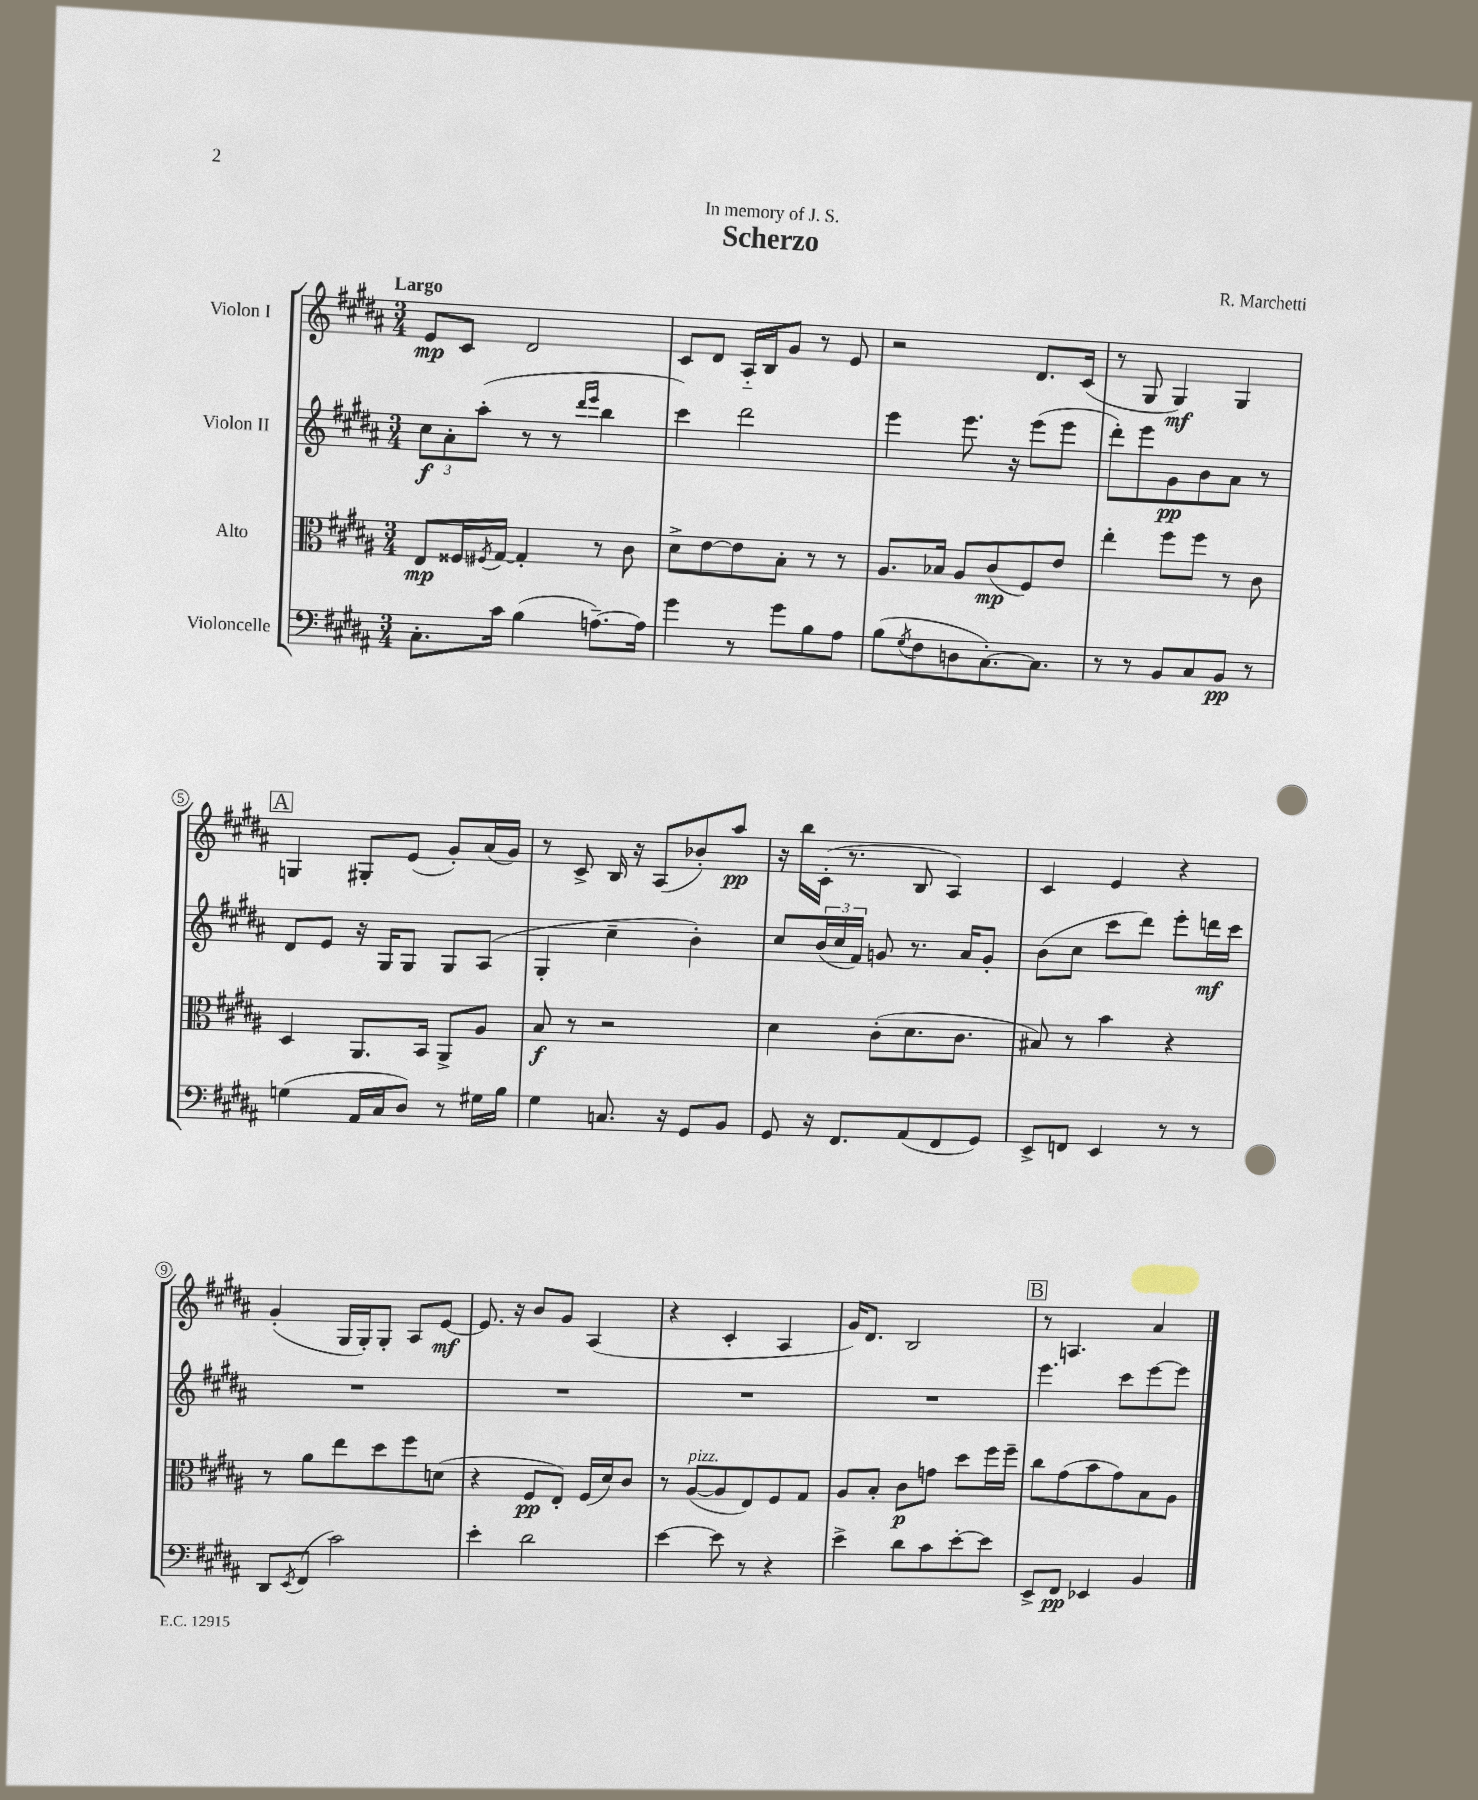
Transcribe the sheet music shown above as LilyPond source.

\header { title = "Scherzo" composer = "R. Marchetti" dedication = "In memory of J. S." }
<<
\new StaffGroup <<
\new Staff = "s0" \with { instrumentName = "Violon I" } {
    \clef treble \key b \major \numericTimeSignature \time 3/4 \tempo "Largo"
    e'8\mp cis'8 dis'2 |
    cis'8 dis'8 ais16-_ b16 gis'8 r8 e'8 |
    r2 dis'8. cis'16( |
    r8 gis8 gis4\mf) gis4 |
    \mark \markup { \box "A" } g4 gis8-. e'8( gis'8-.) ais'16( gis'16) |
    r8 cis'8-> b16 r16 ais8( bes'8-.) ais''8\pp |
    r16 b''16 cis'16-.( r8. b8 ais4) |
    cis'4 e'4 r4 |
    gis'4-.( gis16 gis16-.) gis8-. ais8 e'8~\mf |
    e'8. r16 b'8 gis'8 ais4( |
    r4 cis'4-. ais4 |
    gis'16) dis'8. b2 |
    \mark \markup { \box "B" } r8 a4. ais'4 \bar "|." |
}
\new Staff = "s1" \with { instrumentName = "Violon II" } {
    \clef treble \key b \major \numericTimeSignature \time 3/4
    \tuplet 3/2 { cis''8\f ais'8-. ais''8-.( } r8 r8 \grace { dis'''16 e'''16 } b''4 |
    cis'''4) dis'''2 |
    e'''4 e'''8. r16 e'''8( e'''8 |
    dis'''8-.) e'''8 gis'8\pp b'8 ais'8 r8 |
    \mark \markup { \box "A" } dis'8 e'8 r16 gis16 gis8 gis8 ais8( |
    gis4-. cis''4-- b'4-.) |
    cis''8 \tuplet 3/2 { b'16( cis''16 fis'16) } g'8 r8. ais'16 g'8-. |
    b'8( cis''8 cis'''8 dis'''8) e'''8-. d'''16\mf cis'''16 |
    R2. |
    R2. |
    R2. |
    R2. |
    \mark \markup { \box "B" } e'''4. cis'''8 e'''8~ e'''8 \bar "|." |
}
\new Staff = "s2" \with { instrumentName = "Alto" } {
    \clef alto \key b \major \numericTimeSignature \time 3/4
    e8\mp fisis16 \acciaccatura { fis8 } gis16~ gis4-. r8 cis'8 |
    dis'8-> e'8~ e'8 b8-. r8 r8 |
    ais8. bes16 ais8 cis'8\mp( fis8) e'8 |
    e''4-. fis''8 fis''8 r8 cis'8 |
    \mark \markup { \box "A" } dis4 ais,8. b,16 ais,8-> ais8 |
    b8\f r8 r2 |
    dis'4 cis'8-.( dis'8. cis'8. |
    bis8) r8 b'4 r4 |
    r8 ais'8 e''8 dis''8 fis''8 d'8( |
    r4 fis8\pp e8-.) fis16( dis'16) cis'8 |
    r8 ais8~^\markup { \italic "pizz." }( ais8 e8) fis8 gis8 |
    ais8 b8-. cis'8\p g'8 dis''8 fis''16 fis''16-- |
    \mark \markup { \box "B" } cis''8 gis'8( b'8 gis'8) b8 ais8 \bar "|." |
}
\new Staff = "s3" \with { instrumentName = "Violoncelle" } {
    \clef bass \key b \major \numericTimeSignature \time 3/4
    cis8.-. cis'16 b4( a8.~--) a16 |
    gis'4 r8 gis'8 b8 ais8 |
    b8( \acciaccatura { gis8 } fis8 d8 cis8.~-.) cis8. |
    r8 r8 b,8 cis8 b,8\pp r8 |
    \mark \markup { \box "A" } g4( ais,16 cis16 dis8) r8 gis16 b16 |
    gis4 c8. r16 gis,8 b,8 |
    gis,8 r16 fis,8. ais,8( fis,8 gis,8) |
    e,8-> f,8 e,4 r8 r8 |
    dis,8 \acciaccatura { e,8 } fis,8( cis'2) |
    e'4-. dis'2 |
    e'4~ e'8 r8 r4 |
    e'4-> dis'8 cis'8 e'8~-. e'8 |
    \mark \markup { \box "B" } e,8-> fis,8\pp ees,4 b,4 \bar "|." |
}
>>
>>
\layout { \context { \Score \override BarNumber.stencil = #(make-stencil-circler 0.1 0.3 ly:text-interface::print) } }
